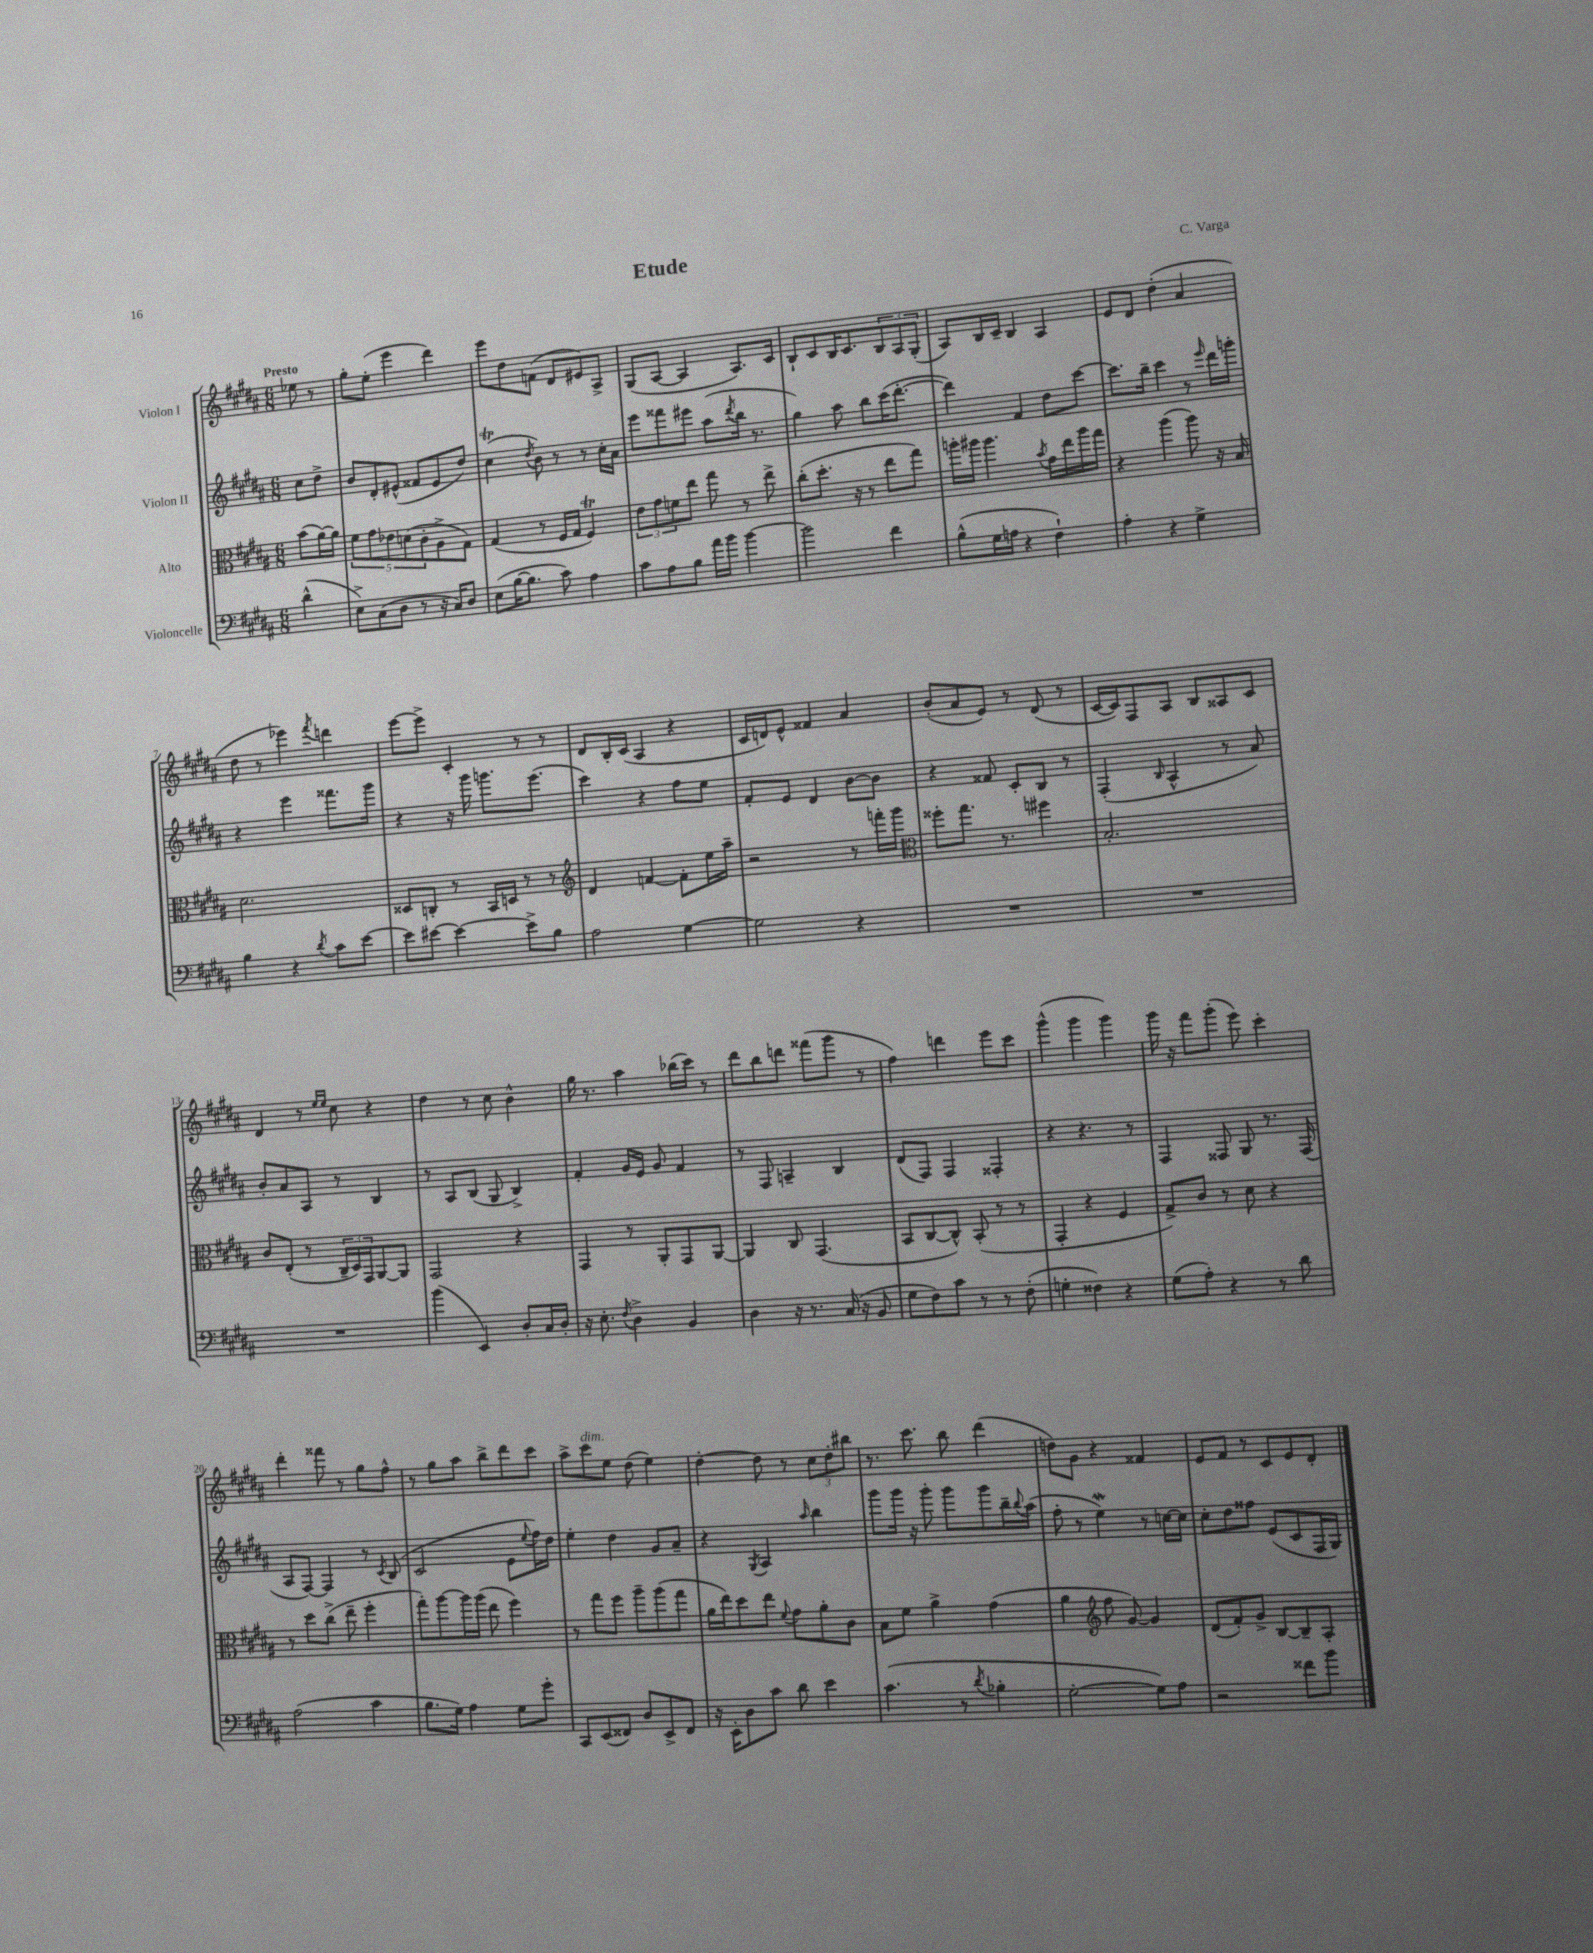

**kern	**kern	**kern	**kern
*staff4	*staff3	*staff2	*staff1
*clefF4	*clefC3	*clefG2	*clefG2
*k[f#c#g#d#a#]	*k[f#c#g#d#a#]	*k[f#c#g#d#a#]	*k[f#c#g#d#a#]
*M6/8	*M6/8	*M6/8	*M6/8
(4d#^^\	(8b\L	8cc#\L	8ee-\
.	[16a#\L)	8dd#^\J	8r
.	16a#\]JJ	.	.
=	=	=	=
8E^\L)	10f#\L	8b/L	8gg#'\L
.	10g#\	.	.
(8C#\	.	8d#'/	(8ee'\J
.	10e-\	.	.
8D#\J	.	(8e#^^/J	4eee\
.	(10d\	.	.
8r	.	8f##/L	.
.	10c#'\	.	.
16r	8A#^\	8e#/	4ddd#\)
16C#/LK)	.	.	.
8D#/J	8G#\J)	8dd#/J)	.
=	=	=	=
(8E\L	(4G#/	(4cc#\	8eee\L
[16B\K	.	.	8dd#\
8.B\]J	.	.	.
.	.	8qdd#/	.
.	8r	8b\)	(8f\J
8c#\)	16F#/LL	8r	8d#/L
.	16G#/JJ	.	.
4A#\	4F#/)	8r	8e#/)
.	.	16cc#'\LL	8A#^/J
.	.	16a#\JJ	.
=	=	=	=
8c#\L	12e\L	8eee\L	(8G#/L
.	12g#\	.	.
8A#\	.	8fff##\	[8A#/J
.	12f\	.	.
8B\J	8ee\J	8eee#\J	4A#/]
16a#\LL	8gg#\	(8aa#\L	.
16b\JJ	.	.	.
.	.	8qddd#/	.
[4b\	8r	16bb\Jk	8.A#/L)
.	.	8.r	.
.	8ee^\	.	.
.	.	.	16c#/Jk
=	=	=	=
2b\]	(8cc#'\L	4gg#\)	8B`/L
.	8.dd#'\J	.	8c#/
.	.	8aa#\	16B/K
.	16r	.	8.c#/
.	8r	8bb\L	.
4f#\	8ee\L	(16ccc#\K	12B/
.	.	[8.ddd#'\J	.
.	.	.	12A#/
.	8gg#\J)	.	.
.	.	.	(12G#'/J
=	=	=	=
(8B^^\L	16aa'\LL	4ddd#\])	8A#/L)
.	16aa#\JJ	.	.
16G#\L	4.aa#\	.	16B/L
16A\JJ	.	.	16c#~/JJ
4r	.	4f#/	4B/
.	8qb/	.	.
4F#`\)	16g#\LL	8dd#\L	4A#/
.	16ee\	.	.
.	16aa#\	[8ccc#\J	.
.	16gg#\JJ	.	.
=	=	=	=
4A#'\	4r	8.ccc#\]L	8e/L
.	.	.	8d#/J
.	.	16bb~\Jk	.
4r	(4aa#\	4ccc#\	(4dd#'\
4G#^\	8aa#\)	8r	4a#/
.	.	16qqeee/	.
.	16r	16ddd#\LL	.
.	16B/	16ggg'\JJ	.
=	=	=	=
4B\	2.d#\	4r	8dd#\
.	.	.	8r
4r	.	4eee\	4eee-\)
8qd#/	.	.	8qfff#/
8c#\L	.	8.fff##\L	4ddd\
[8e\J	.	.	.
.	.	16ggg#\Jk	.
=	=	=	=
8e\]L	8D##/L	4r	[8eee\L
[8e#\J	8C'/J	.	8eee^\]J
4e#\_	8r	16r	4c#'/
.	.	16ggg#\	.
.	16BB/LL	8.ggg\L	.
.	16D/JJ	.	.
8e#^\]L	8r	.	8r
.	.	(8.eee\J	.
8B\J	8r	.	8r
=	=	=	=
*	*clefG2	*	*
2A#\	4d#/	4ccc#\)	8d#/L
.	.	.	16B'/L
.	.	.	(16c#/JJ
.	[4f/	4r	4A#/
[4G#\	8f'\]L	8ff#\L	4r
.	16ee\L	8ee\J	.
.	16aa#~\JJ	.	.
=	=	=	=
2G#\]	2r	8f#'/L	16c#/LL
.	.	.	16d/J)
.	.	8e/J	8e^^/J
.	.	4d#/	4f##/
4r	8r	[8b\L	4a#/
.	16fff'\LL	8b\]J	.
.	16ggg#\JJ	.	.
=	=	=	=
*	*clefC3	*	*
2.r	8ff##'\L	4r	(8b'/L
.	8.gg#\J	.	8a#/
.	.	8f##/	8e/J)
.	8.r	.	.
.	.	8c#'/L	8r
.	4ff#\	8B/J	(8d#/
.	.	8r	8r
=	=	=	=
2.r	2.B'/	(4F#'/	[16c#/LL
.	.	.	16c#/]J)
.	.	.	8F#/
.	.	16qqB/	.
.	.	4A#^^/	8A#/J
.	.	.	8B/L
.	.	8r	8A##/
.	.	8a#/)	8c#/J
=	=	=	=
2.r	8c#/L	8b'/L	4d#/
.	(8E'/J	8a#/	.
.	8r	8A#/J	8r
.	.	.	16qqee/LL
.	.	.	16qqee/JJ
.	24C#~/LL	8r	8cc#\
.	24D#/)	.	.
.	24GG#/J	.	.
.	[8AA#/	4B/	4r
.	8AA#/]J	.	.
=	=	=	=
(4b\	2GG#/	8r	4dd#\
.	.	8A#/L	.
4EE/)	.	(8B/J	8r
.	.	8G#/	8cc#\
8D#'/L	4r	4B^/)	4b^^\
16C#/L	.	.	.
16D#'/JJ	.	.	.
=	=	=	=
16r	4GG#/	4f#'/	16gg#\
8.E'\	.	.	8.r
8qF#/	.	.	.
4D#^\	8r	16g#/LL	4aa#\
.	.	16e/JJ	.
.	8AA#'/L	8g#/	.
4BB/	8GG#/	4f#/	(16bb-\LL
.	.	.	16ccc#\JJ)
.	[8AA#/J	.	8r
=	=	=	=
4D#\	4AA#/]	8r	8ddd#\L
.	.	8F#/	8bb\
16r	8C#/	4A~/	8ddd\J
8.r	.	.	.
.	(4.GG#/	.	(8fff##\L
(16C#/	.	4B/	8ggg#\J
16r	.	.	.
8BB/	.	.	8r
=	=	=	=
8G#\L	8BB/L	(8d#/L	4ff#\)
8F#\)	[8C#/	8F#/J)	.
8c#\J	8C#^^/]J)	4F#/	4ddd\
8r	(8BB'/	.	.
8r	8r	4F##'/	8eee\L
(8F#'\	8r	.	8ccc#\J
=	=	=	=
4G'\	4GG#'/	4r	(4ggg#^^\
4F##\)	4r	4.r	4ggg#\
4r	4F#/	.	4ggg#\)
.	.	8r	.
=	=	=	=
(8G#\L	8G#^/L)	4F#/	16ggg#\
.	.	.	16r
8A#'\J)	8c#/J	.	8fff#\L
4r	8r	8F##/	(8ggg#'\J
.	8d#\	8G#/	8eee\)
8r	4r	8.r	4ccc#'\
8d#\	.	.	.
.	.	(16F##/	.
=	=	=	=
(2A#\	8r	8A#/L	4ddd#'\
.	8dd#\L	[8F#/J)	.
.	(8cc#^\J	4F#/]	8fff##\
.	8ee~\	.	8r
4c#\	4ff#'\	8r	8gg#\L
.	.	8qc#/	.
.	.	(8B/	8ff#^^\J
=	=	=	=
8.B\L	8gg#'\L)	2c#/	8r
.	[8aa#\	.	8gg#\L
16G#\Jk)	.	.	.
4A#\	16aa#\]L	.	8aa#\J
.	(16aa#\JJ	.	.
.	8ee\	.	8bb^\L
8G#\L	4ff#\)	8e\L	8ddd#\
.	.	8qqee/	.
8g#'\J	.	16ff#\L)	8ccc#\J
.	.	16dd#\JJ	.
=	=	=	=
8CC#/L	8r	4ee'\	8aa#^\L
(8EE/	8gg#\L	.	8ccc#\
8FF##/J)	8ff#\J	4dd#\	8ee\J
8D#/L	8aa#~\L	.	(8dd#\
8EE^/	(8aa#\	8g#/L	4ee\)
8FF##/J	8gg#\J	8a#~/J	.
=	=	=	=
16r	16a#\LL	4r	[4dd#'\
16EE'\LK	16ee\J)	.	.
8D#\	8dd#\	.	.
.	.	8qG#/	.
8c#\J	8ee\J	4A#/	8dd#\]
.	8qqf#/	.	.
8d#\	8g#\L	.	8r
.	.	16qqaa#/	.
4e\	8a#'\	4bb\	12cc#\L
.	.	.	12dd#'\
.	8c#\J	.	.
.	.	.	12bb#\J
=	=	=	=
(4.c#\	8B\L	8ggg#\L	8.r
.	8f#\J	16ggg#\Jk	.
.	.	16r	8.ccc#\
.	4a#^\	8ggg#'\	.
8r	.	8ggg#\L	8bb\
8qd#/	.	.	.
4B-'\	(4g#\	8ggg#\	(4ddd#\
.	.	16bb~\L	.
.	.	8qqbb/	.
.	.	(16aa#\JJ	.
=	=	=	=
[2G#'\	4a#\	8ff#'\	8dd\L)
.	.	8r	8g#\J
*	*clefG2	*	*
.	8ff#\	4ee\)	4r
.	[8g#/)	.	.
8G#\]L)	4g#/]	8r	4f##/
8A#\J	.	[16cc\LL	.
.	.	16cc\]JJ	.
=	=	=	=
2r	(8d#/L	8cc#'\L	8e/L
.	8f#'/)	8dd#\	8f#/J
.	8g#^/J	8ff##\J	8r
.	[8B/L	(8e/L	8c#/L
8f##\L	8B~/]	8c#/	8e/
8b\J	8A#'/J	16F#/L	8d#'/J
.	.	16G#/JJ)	.
==	==	==	==
*-	*-	*-	*-
